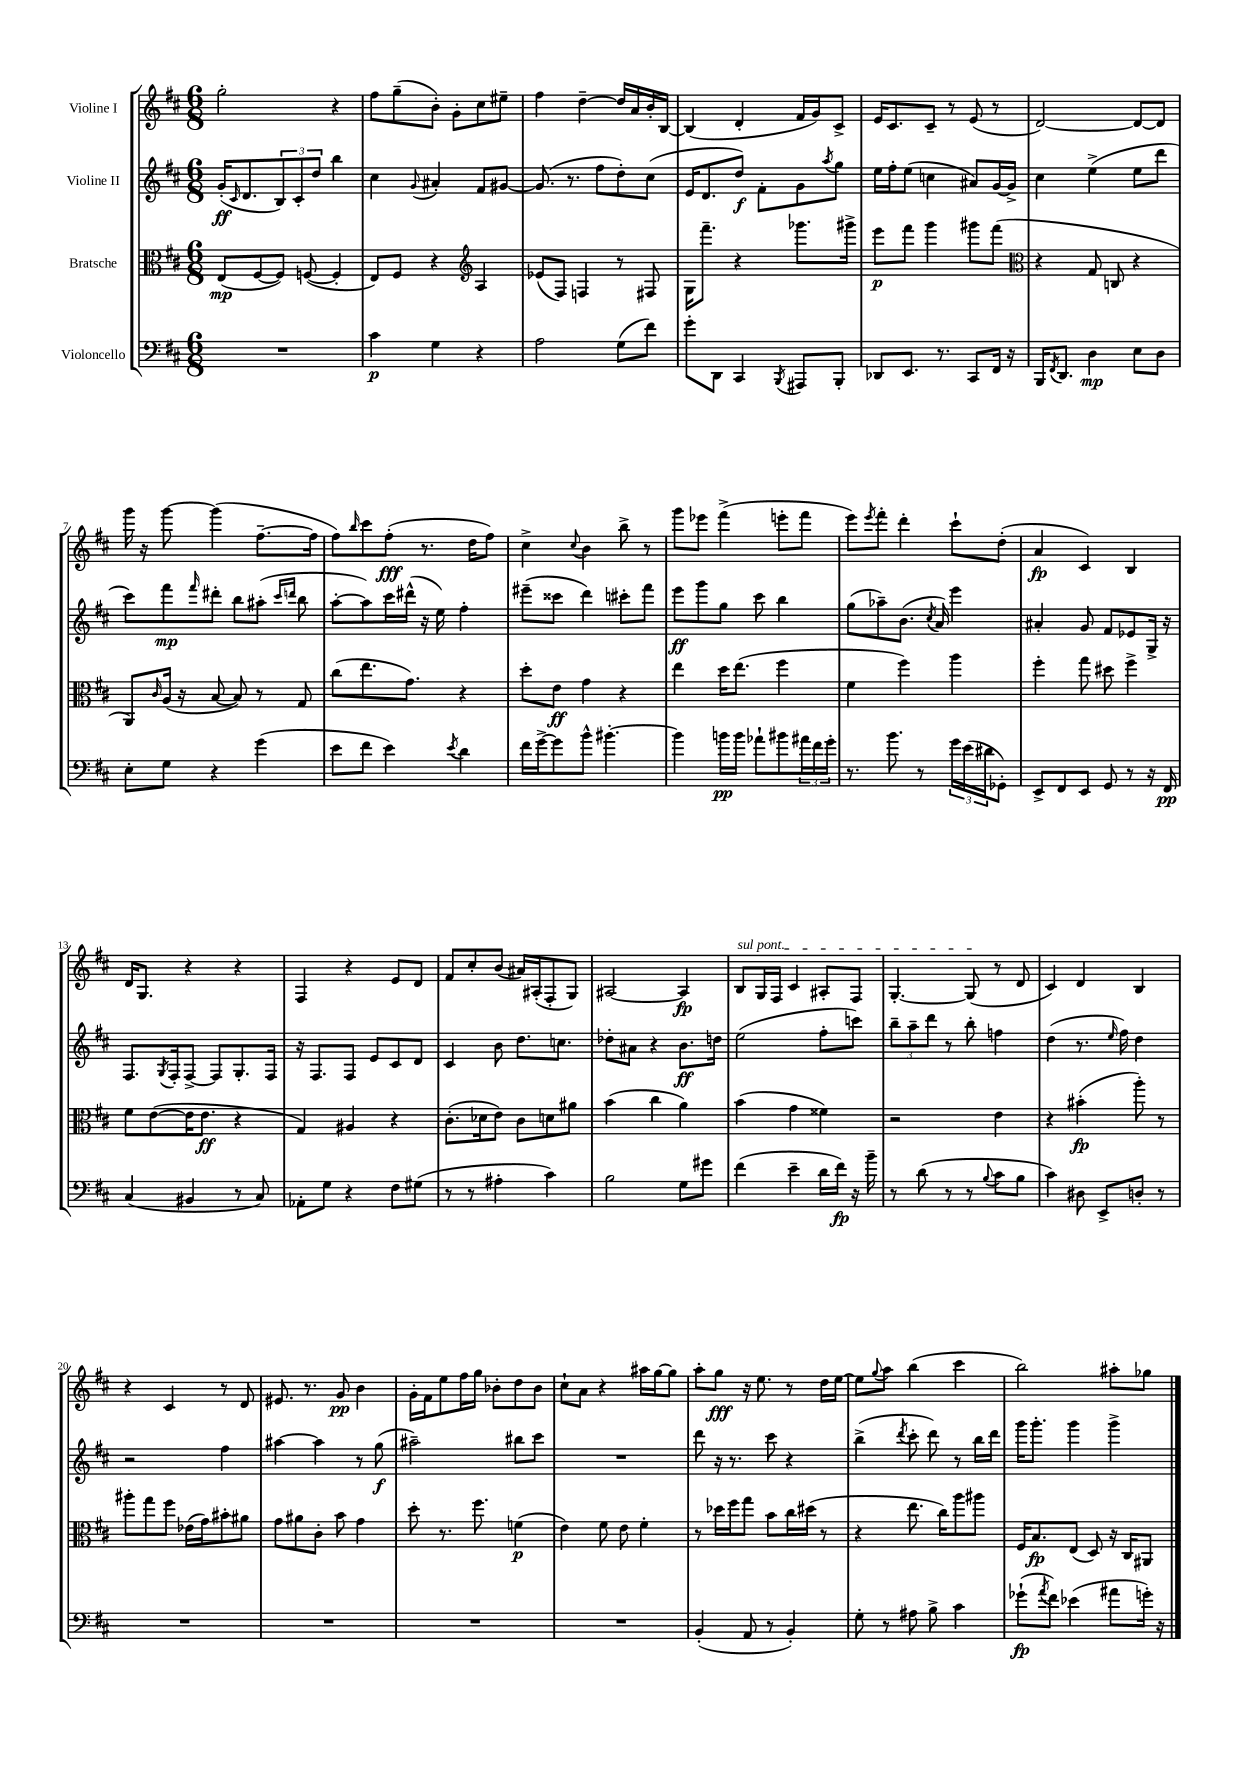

**kern	**dynam	**kern	**dynam	**kern	**dynam	**kern	**dynam
*part4	*part4	*part3	*part3	*part2	*part2	*part1	*part1
*staff4	*staff4	*staff3	*staff3	*staff2	*staff2	*staff1	*staff1
*I"Violoncello	*	*I"Bratsche	*	*I"Violine II	*	*I"Violine I	*
*clefF4	*	*clefC3	*	*clefG2	*	*clefG2	*
*k[f#c#]	*	*k[f#c#]	*	*k[f#c#]	*	*k[f#c#]	*
*M6/8	*	*M6/8	*	*M6/8	*	*M6/8	*
=1	=1	=1	=1	=1	=1	=1	=1
2.r	.	(8E/L	mp	(16g'/KL	ff	2gg'\	.
.	.	.	.	16qqc#/	.	.	.
.	.	.	.	8.d/	.	.	.
.	.	[8F#/	.	.	.	.	.
.	.	8F#/J])	.	12B/)	.	.	.
.	.	.	.	12c#'/	.	.	.
.	.	([8Fn/	.	.	.	.	.
.	.	.	.	12dd/J	.	.	.
.	.	4F'/]	.	4bb\	.	4r	.
=2	=2	=2	=2	=2	=2	=2	=2
4c#\	p	8E/L)	.	4cc#\	.	8ff#\L	.
.	.	8F#/J	.	.	.	(8gg~\	.
.	.	.	.	8qqg/	.	.	.
4G\	.	4r	.	4a#X'/	.	8b'\J)	.
.	.	.	.	.	.	8g'\L	.
*	*	*clefG2	*	*	*	*	*
4r	.	4A/	.	8f#/L	.	8cc#\	.
.	.	.	.	[8g#X/J	.	8ee#X~\J	.
=3	=3	=3	=3	=3	=3	=3	=3
2A\	.	(8e-X/L	.	(8.g#/]	.	4ff#\	.
.	.	8F#/J)	.	.	.	.	.
.	.	.	.	8.r	.	.	.
.	.	4Fn/	.	.	.	[4dd~\	.
.	.	.	.	8ff#\L	.	.	.
(8G\L	.	8r	.	8dd'\)	.	16dd/LL]	.
.	.	.	.	.	.	16a/	.
8f#\J)	.	8F#X/	.	(8cc#\J	.	16b'/	.
.	.	.	.	.	.	[16B/JJ	.
=4	=4	=4	=4	=4	=4	=4	=4
8g'\L	.	16G\KL	.	16e/KL	.	(4B/]	.
.	.	8.fff#~\J	.	8.d/	.	.	.
8DD\J	.	.	.	.	.	.	.
4CC#/	.	4r	.	8dd/J)	f	4d'/	.
.	.	.	.	8f#'\L	.	.	.
8qBBB/	.	.	.	.	.	.	.
8AAA#X/L	.	8.ggg-X\L	.	8g\	.	16f#/LL	.
.	.	.	.	.	.	16g/J)	.
.	.	.	.	8qaa/	.	.	.
8BBB'/J	.	.	.	8gg\J	.	8c#^/J	.
.	.	16ggg#X^\Jk	.	.	.	.	.
=5	=5	=5	=5	=5	=5	=5	=5
8DD-X/L	.	8eee\L	p	16ee\LL	.	16e/KL	.
.	.	.	.	16ff#'\J	.	8.c#/	.
8.EE/J	.	8fff#\J	.	(8ee\J	.	.	.
.	.	4ggg\	.	4ccn\	.	8c#~/J	.
8.r	.	.	.	.	.	.	.
.	.	.	.	.	.	8r	.
8CC#/L	.	8ggg#X\L	.	8a#X/L)	.	(8e/	.
16FF#/Jk	.	(8fff#\J	.	[16g/L	.	8r	.
16r	.	.	.	16g^/JJ]	.	.	.
=6	=6	=6	=6	=6	=6	=6	=6
*	*	*clefC3	*	*	*	*	*
16BBB/KL	.	4r	.	4cc#\	.	[2d/)	.
8qFF#/	.	.	.	.	.	.	.
8.DD/J	.	.	.	.	.	.	.
4D\	mp	8G/	.	(4ee^\	.	.	.
.	.	8Cn/	.	.	.	.	.
8E\L	.	4r	.	8ee\L	.	8d/L_	.
8D\J	.	.	.	8ddd\J	.	8d/J]	.
!!LO:LB:g=z
=7	=7	=7	=7	=7	=7	=7	=7
8E'\L	.	8AA/L)	.	8ccc#\L)	.	16ggg\	.
.	.	.	.	.	.	16r	.
.	.	16qqc#/	.	.	.	.	.
8G\J	.	(16A/Jk	.	8fff#\	mp	[8ggg\	.
.	.	16r	.	.	.	.	.
.	.	.	.	16qqfff#/	.	.	.
4r	.	[8B/	.	8ddd#X'\J	.	(4ggg\]	.
.	.	8B/])	.	8bb\L	.	.	.
(4g\	.	8r	.	(8aa#X'\J	.	[8.ff#~\L	.
.	.	.	.	16qqccc#/LL	.	.	.
.	.	.	.	16qqdddn/JJ	.	.	.
.	.	8G/	.	8bb\	.	.	.
.	.	.	.	.	.	16ff#\Jk]	.
=8	=8	=8	=8	=8	=8	=8	=8
8e\L	.	(8cc#\L	.	[8aa'\L	.	8ff#\L)	.
.	.	.	.	.	.	16qqbb/	.
8f#\J	.	8.ee\	.	8aa\])	.	8ccc#\	.
4e\)	.	.	.	16ccc#\L	.	(8ff#'\J	fff
.	.	8.g\J)	.	(16ddd#X^^\JJ	.	.	.
.	.	.	.	16r	.	8.r	.
.	.	.	.	16ee\)	.	.	.
8qe/	.	.	.	.	.	.	.
4d\	.	4r	.	4ff#'\	.	.	.
.	.	.	.	.	.	16dd\KL	.
.	.	.	.	.	.	8ff#\J)	.
=9	=9	=9	=9	=9	=9	=9	=9
16f#\LL	.	8dd'\L	.	(8eee#X~\L	.	4cc#^\	.
[16g^\J	.	.	.	.	.	.	.
8g\]	.	8e\J	ff	8ccc##X\J	.	.	.
.	.	.	.	.	.	8qqcc#/	.
8b^^\J	.	4g\	.	4ddd\)	.	4b\	.
[4.b#X'\	.	.	.	.	.	.	.
.	.	4r	.	8ccc#X'\L	.	8bb^\	.
.	.	.	.	8fff#\J	.	8r	.
=10	=10	=10	=10	=10	=10	=10	=10
4b#\]	.	4ee\	.	8eee\L	ff	8ggg\L	.
.	.	.	.	8ggg\	.	8eee-X\J	.
16bn\LL	pp	16dd\KL	.	8gg\J	.	(4fff#^\	.
16b\JJ	.	(8.ee\J	.	.	.	.	.
8a-X`\L	.	.	.	8ccc#\	.	.	.
8b#X\	.	4ff#\	.	4bb\	.	8eeen'\L	.
24a#X\L	.	.	.	.	.	8fff#\J	.
24f#\	.	.	.	.	.	.	.
24g'\JJ	.	.	.	.	.	.	.
=11	=11	=11	=11	=11	=11	=11	=11
8.r	.	4f#\	.	(8gg\L	.	8eee\L)	.
.	.	.	.	.	.	8qeee/	.
.	.	.	.	8aa-X~\)	.	8fff#'\J	.
8.b\	.	.	.	.	.	.	.
.	.	4ff#\)	.	(8.b\J	.	4ddd'\	.
8r	.	.	.	.	.	.	.
.	.	.	.	8qcc#/	.	.	.
.	.	.	.	16a/)	.	.	.
24g\LL	.	4aa\	.	4eee\	.	8ccc#`\L	.
(24e\	.	.	.	.	.	.	.
24d#X\J	.	.	.	.	.	.	.
8GG-X'\J)	.	.	.	.	.	(8dd'\J	.
=12	=12	=12	=12	=12	=12	=12	=12
8EE^/L	.	4ff#'\	.	4a#X'/	.	4a/	fp
8FF#/	.	.	.	.	.	.	.
8EE/J	.	8gg\	.	8g/	.	4c#/)	.
8GG/	.	8dd#X\	.	8f#/L	.	.	.
8r	.	4ff#^\	.	8e-X/	.	4B/	.
16r	.	.	.	16G^/Jk	.	.	.
16FF#/	pp	.	.	16r	.	.	.
!!LO:LB:g=z
=13	=13	=13	=13	=13	=13	=13	=13
(4C#/	.	8f#\L	.	8.F#/L	.	16d/KL	.
.	.	.	.	.	.	8.G/J	.
.	.	([8e\	.	.	.	.	.
.	.	.	.	8qG/	.	.	.
.	.	.	.	16F#'/k	.	.	.
4BB#X/	.	16e\K]	.	[8F#^/J	.	4r	.
.	.	8.e\J	ff	.	.	.	.
.	.	.	.	8F#/L]	.	.	.
8r	.	4r	.	8.G'/	.	4r	.
8C#/)	.	.	.	.	.	.	.
.	.	.	.	16F#/Jk	.	.	.
=14	=14	=14	=14	=14	=14	=14	=14
8AA-X'\L	.	4G/)	.	16r	.	4F#/	.
.	.	.	.	8.F#/L	.	.	.
8G\J	.	.	.	.	.	.	.
4r	.	4A#X/	.	8F#/J	.	4r	.
.	.	.	.	8e/L	.	.	.
8F#\L	.	4r	.	8c#/	.	8e/L	.
(8G#X\J	.	.	.	8d/J	.	8d/J	.
=15	=15	=15	=15	=15	=15	=15	=15
8r	.	(8.c#'\L	.	4c#/	.	8f#/L	.
8r	.	.	.	.	.	8cc#'/	.
.	.	16d-X\k	.	.	.	.	.
4A#X'\	.	8e\J)	.	8b\	.	(8b/J	.
.	.	8c#\L	.	8.dd\L	.	16a#X/LL)	.
.	.	.	.	.	.	(16A#X'/J	.
4c#\)	.	8dn\	.	.	.	8F#'/	.
.	.	.	.	8.ccn\J	.	.	.
.	.	8a#X\J	.	.	.	8G/J)	.
=16	=16	=16	=16	=16	=16	=16	=16
2B\	.	(4b\	.	8dd-X'\L	.	[2A#X/	.
.	.	.	.	8a#X\J	.	.	.
.	.	4cc#\	.	4r	.	.	.
8G\L	.	4a\)	.	8.b\L	ff	4A#/]	fp
8g#X\J	.	.	.	.	.	.	.
.	.	.	.	16ddn\Jk	.	.	.
=17	=17	=17	=17	=17	=17	=17	=17
!	!	!	!	!	!	!LO:TX:a:i:t=sul pont.	!
(4f#\	.	(4b\	.	(2ee\	.	8B/L	.
.	.	.	.	.	.	16G/L	.
.	.	.	.	.	.	16F#/JJ	.
4e~\	.	4g\	.	.	.	4c#/	.
16d\LL	.	4f##X\)	.	8ff#'\L	.	8A#X'/L	.
16f#\JJ)	fp	.	.	.	.	.	.
16r	.	.	.	8cccn\J)	.	8F#/J	.
16b~\	.	.	.	.	.	.	.
=18	=18	=18	=18	=18	=18	=18	=18
8r	.	2r	.	12bb~\L	.	[4.G'/	.
.	.	.	.	12aa~\	.	.	.
(8d\	.	.	.	.	.	.	.
.	.	.	.	12ddd\J	.	.	.
8r	.	.	.	8r	.	.	.
8r	.	.	.	8bb'\	.	(8G/]	.
8qqB/	.	.	.	.	.	.	.
8c#\L	.	4e\	.	4ffn\	.	8r	.
8B\J	.	.	.	.	.	8d/	.
=19	=19	=19	=19	=19	=19	=19	=19
4c#\)	.	4r	.	(4dd\	.	4c#/)	.
8D#X\	.	(4b#X'\	fp	8.r	.	4d/	.
8EE^/L	.	.	.	.	.	.	.
.	.	.	.	16qqee/	.	.	.
.	.	.	.	16ff#\)	.	.	.
8Dn'/J	.	8aa'\)	.	4dd\	.	4B/	.
8r	.	8r	.	.	.	.	.
!!LO:LB:g=z
=20	=20	=20	=20	=20	=20	=20	=20
2.r	.	8aa#X'\L	.	2r	.	4r	.
.	.	8gg\	.	.	.	.	.
.	.	8ff#\J	.	.	.	4c#/	.
.	.	(16e-X\LL	.	.	.	.	.
.	.	16g\J)	.	.	.	.	.
.	.	8b#X'\	.	4ff#\	.	8r	.
.	.	8a#X\J	.	.	.	8d/	.
=21	=21	=21	=21	=21	=21	=21	=21
2.r	.	8g\L	.	[4aa#X\	.	8.e#X/	.
.	.	8a#X\	.	.	.	.	.
.	.	.	.	.	.	8.r	.
.	.	8c#'\J	.	4aa#\]	.	.	.
.	.	8b\	.	.	.	8g/	pp
.	.	4g\	.	8r	.	4b\	.
.	.	.	.	(8gg\	f	.	.
=22	=22	=22	=22	=22	=22	=22	=22
2.r	.	8dd'\	.	2aa#X~\)	.	16g'\LL	.
.	.	.	.	.	.	16f#\J	.
.	.	8.r	.	.	.	8ee\	.
.	.	.	.	.	.	16ff#\L	.
.	.	8.ff#\	.	.	.	16gg\JJ	.
.	.	.	.	.	.	8b-X'\L	.
.	.	(4fn\	p	8bb#X\L	.	8dd\	.
.	.	.	.	8ccc#\J	.	8b-\J	.
=23	=23	=23	=23	=23	=23	=23	=23
2.r	.	4e\)	.	2.r	.	8cc#`\L	.
.	.	.	.	.	.	8a\J	.
.	.	8f#\	.	.	.	4r	.
.	.	8e\	.	.	.	.	.
.	.	4f#'\	.	.	.	16aa#X\LL	.
.	.	.	.	.	.	[16gg\J	.
.	.	.	.	.	.	8gg\J]	.
=24	=24	=24	=24	=24	=24	=24	=24
(4BB'/	.	8r	.	8ddd\	.	8aa'\L	.
.	.	16dd-X\LL	.	16r	.	8gg\J	fff
.	.	16ff#\J	.	8.r	.	.	.
8AA/	.	8gg\J	.	.	.	16r	.
.	.	.	.	.	.	8.ee\	.
8r	.	8b\L	.	8ccc#\	.	.	.
4BB'/)	.	16cc#\L	.	4r	.	8r	.
.	.	(16dd#X\JJ	.	.	.	.	.
.	.	8r	.	.	.	16dd\LL	.
.	.	.	.	.	.	[16ee\JJ	.
=25	=25	=25	=25	=25	=25	=25	=25
8G'\	.	4r	.	(4bb^\	.	8ee\L]	.
.	.	.	.	.	.	8qqgg/	.
8r	.	.	.	.	.	8aa\J	.
.	.	.	.	8qddd/	.	.	.
8A#X\	.	8.ee\	.	8ccc#'\	.	(4bb\	.
8B^\	.	.	.	8ddd\)	.	.	.
.	.	16cc#\KL)	.	.	.	.	.
4c#\	.	8aa\	.	8r	.	4ccc#\	.
.	.	8aa#X\J	.	16bb\LL	.	.	.
.	.	.	.	16ddd\JJ	.	.	.
=26	=26	=26	=26	=26	=26	=26	=26
(8g-X`\L	fp	16F#/KL	.	16ggg\KL	.	2bb\)	.
.	.	8.B/	fp	8.ggg'\J	.	.	.
8qa/	.	.	.	.	.	.	.
8f#\J)	.	.	.	.	.	.	.
(4e-X\	.	(8E/J	.	4ggg\	.	.	.
.	.	8D/)	.	.	.	.	.
8a#X\L	.	16r	.	4ggg^\	.	8aa#X'\L	.
.	.	16C#/KL	.	.	.	.	.
16gn'\Jk)	.	8AA#X/J	.	.	.	8gg-X\J	.
16r	.	.	.	.	.	.	.
==	==	==	==	==	==	==	==
*-	*-	*-	*-	*-	*-	*-	*-
